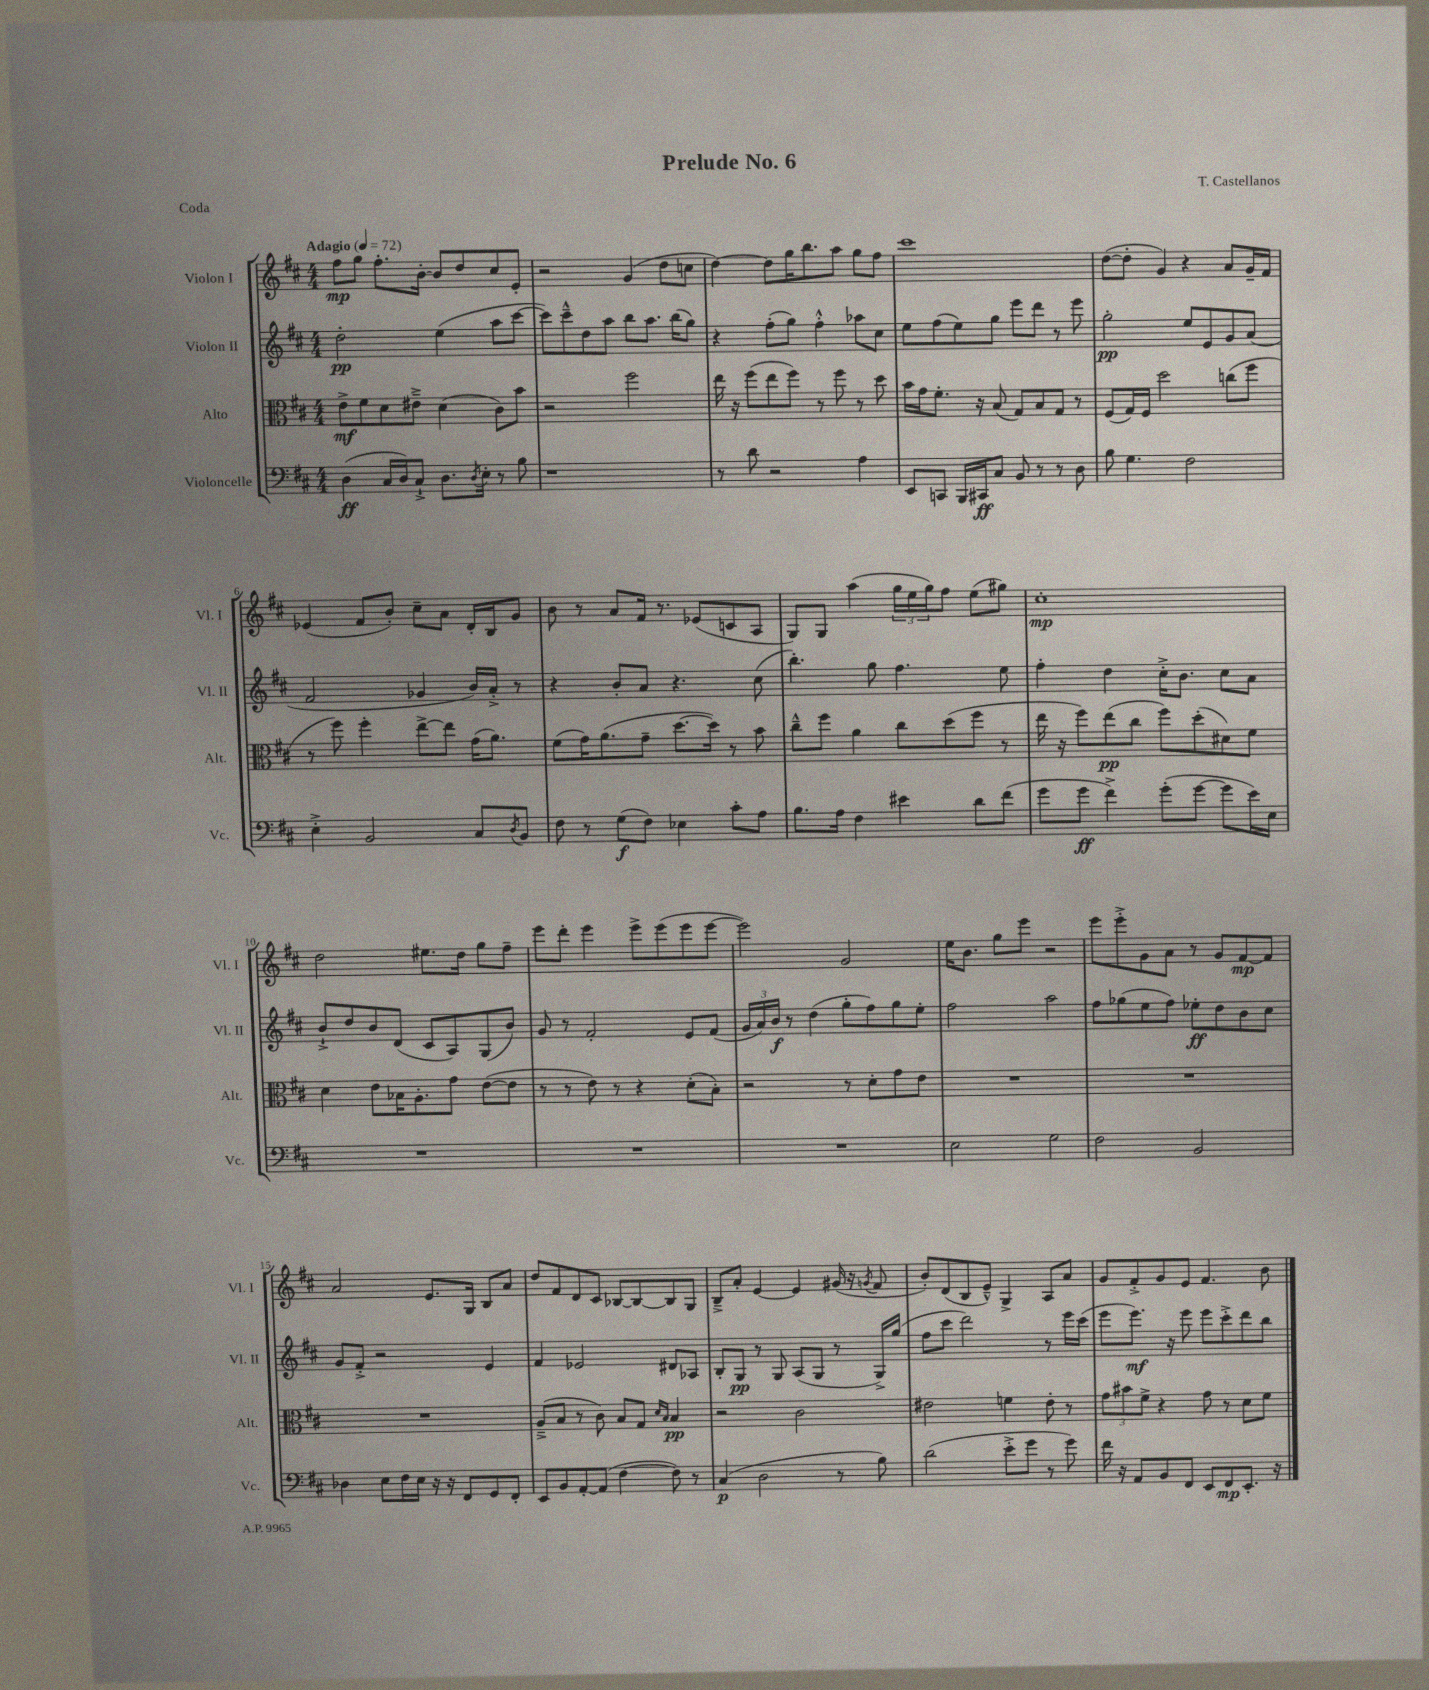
\header { title = "Prelude No. 6" composer = "T. Castellanos" piece = "Coda" }
<<
\new StaffGroup <<
\new Staff = "s0" \with { instrumentName = "Violon I" shortInstrumentName = "Vl. I" } {
    \clef treble \key d \major \numericTimeSignature \time 4/4 \tempo "Adagio" 4 = 72
    fis''8\mp g''8 fis''8.-. b'16~-. b'8 d''8 cis''8 e'8-. |
    r2 g'4( d''8 c''8 |
    d''4~) d''8 g''16 b''8. a''8 g''8 fis''8 |
    cis'''1 |
    d''8~( d''8-. g'4) r4 a'8 g'16-- fis'16 |
    ees'4( fis'8 b'8-.) cis''8-- a'8 d'16-. b16 g'8 |
    b'8 r8 a'8 fis'16 r8. ees'8( c'8 a8 |
    g8) g8 a''4( \tuplet 3/2 { g''16 e''16 g''16) } fis''8 e''8( gis''8) |
    cis''1-.\mp |
    d''2 eis''8. d''16 g''8 fis''8-- |
    e'''8 d'''8-. e'''4 e'''8-> e'''8( e'''8 e'''8~ |
    e'''2) g'2 |
    e''16 b'8. g''8 e'''8 r2 |
    e'''8 e'''8-.-> g'8 a'8 r8 g'8 fis'8~\mp fis'8 |
    a'2 e'8. g16 b8 a'8 |
    d''8 fis'8 d'8 cis'8 bes8~ bes8~ bes8 g8 |
    b8---> a'8-. e'4~ e'4 gis'16( r16 \acciaccatura { g'8 } fis'8 |
    b'8-.) d'8( b8 e'8---^) g4-> a8 a'8 |
    g'8 fis'8-.-> g'8 e'8 fis'4. b'8 \bar "|." |
}
\new Staff = "s1" \with { instrumentName = "Violon II" shortInstrumentName = "Vl. II" } {
    \clef treble \key d \major \numericTimeSignature \time 4/4
    d''2-.\pp e''4( a''8 cis'''8~ |
    cis'''8) cis'''8---^ d''8 a''8 b''8 a''8. b''16( g''8) |
    r4 fis''8-.( g''8) fis''4-.-^ aes''8 cis''8 |
    e''8 fis''8( e''8) g''8 e'''8 d'''8 r8 e'''8 |
    g''2-.\pp e''8 e'8 g'8 a'8( |
    fis'2 ges'4 b'16) a'16-.-> r8 |
    r4 b'8-. a'8 r4. cis''8( |
    b''4.-.) g''8 fis''4. e''8 |
    fis''4-. d''4 cis''16-.-> b'8. cis''8 a'8 |
    b'8-!-> d''8 b'8 d'8( cis'8 a8) g8( b'8) |
    g'8 r8 fis'2-. e'8 fis'8( |
    \tuplet 3/2 { g'16 a'16) b'16\f } r8 d''4( g''8-. fis''8) g''8 e''8-. |
    fis''2 a''2 |
    fis''8 ges''8( e''8 fis''8) ees''8-.\ff d''8 b'8 cis''8 |
    g'8 fis'8-.-> r2 e'4 |
    fis'4 ees'2 dis'8 aes8 |
    b8-. g8\pp r8 g8 a8( g8 r8 g16->) g''16( |
    fis''8 cis'''8 d'''2) r8 e'''16 cis'''16( |
    e'''8 e'''8.\mf) r16 e'''8 e'''8 cis'''8-.-> d'''8 b''8 \bar "|." |
}
\new Staff = "s2" \with { instrumentName = "Alto" shortInstrumentName = "Alt." } {
    \clef alto \key d \major \numericTimeSignature \time 4/4
    e'8->\mf fis'8 d'8 eis'8---> d'4( cis'8) b'8 |
    r2 fis''2 |
    e''16 r16 fis''8( e''8 fis''8) r8 fis''8 r8 d''8 |
    b'16 g'16 fis'8.-. r16 b8( g8) b8 g8 r8 |
    fis8( g16) fis16 d''2 c''8( fis''8 |
    r8 fis''8) fis''4-. e''8~-> e''8 g'16( a'8.) |
    fis'8( g'16) a'8.( g'8-- d''8.~ d''16) r8 b'8 |
    cis''8---^ fis''8 a'4 cis''8 d''8( fis''8 r8 |
    e''16 r16 fis''8) e''8\pp( cis''8 fis''8) d''8-.( dis'8) fis'8 |
    d'4 e'8 bes16 a8.-. g'8 e'8~( e'8 |
    r8 r8 e'8) r8 r4 d'8-.( b8-.) |
    r2 r8 d'8-. g'8 e'8 |
    R1 |
    R1 |
    R1 |
    a8--->( b8 r8 cis'8) b8 g8 \grace { d'16 b16 } b4\pp |
    r2 cis'2 |
    eis'2 f'4 eis'8-. r8 |
    \tuplet 3/2 { g'8 bis'8 fis'8-> } r4 g'8 r8 d'8 fis'8 \bar "|." |
}
\new Staff = "s3" \with { instrumentName = "Violoncelle" shortInstrumentName = "Vc." } {
    \clef bass \key d \major \numericTimeSignature \time 4/4
    d4\ff( cis16 d16) cis8-!-> d8. \acciaccatura { d8 } e16-. r8 b8 |
    r1 |
    r8 d'8 r2 a4 |
    e,8 c,8 b,,16 cis,16\ff cis8 b,8 r8 r8 d8 |
    b8 g4. fis2 |
    e4-.-> b,2 cis8 \acciaccatura { d8 } b,8 |
    fis8 r8 g8\f( fis8) ees4 cis'8-. a8 |
    b8. a16 fis4 eis'4 d'8 fis'8( |
    g'8 g'8\ff fis'4->) g'8-.( g'8~ g'8 e'16) e16 |
    R1 |
    R1 |
    R1 |
    e2 g2 |
    fis2 b,2 |
    des4 e8 fis16 e16 r16 r16 fis,8 g,8 fis,8-. |
    e,8 b,8 a,8~-. a,8( fis4~ fis8) r8 |
    cis4\p( d2 r8 b8) |
    d'2( e'8-.-> g'8 r8 g'8) |
    fis'16 r16 a,8 b,8 fis,8 e,8 fis,8\mp e,8.-. r16 \bar "|." |
}
>>
>>
